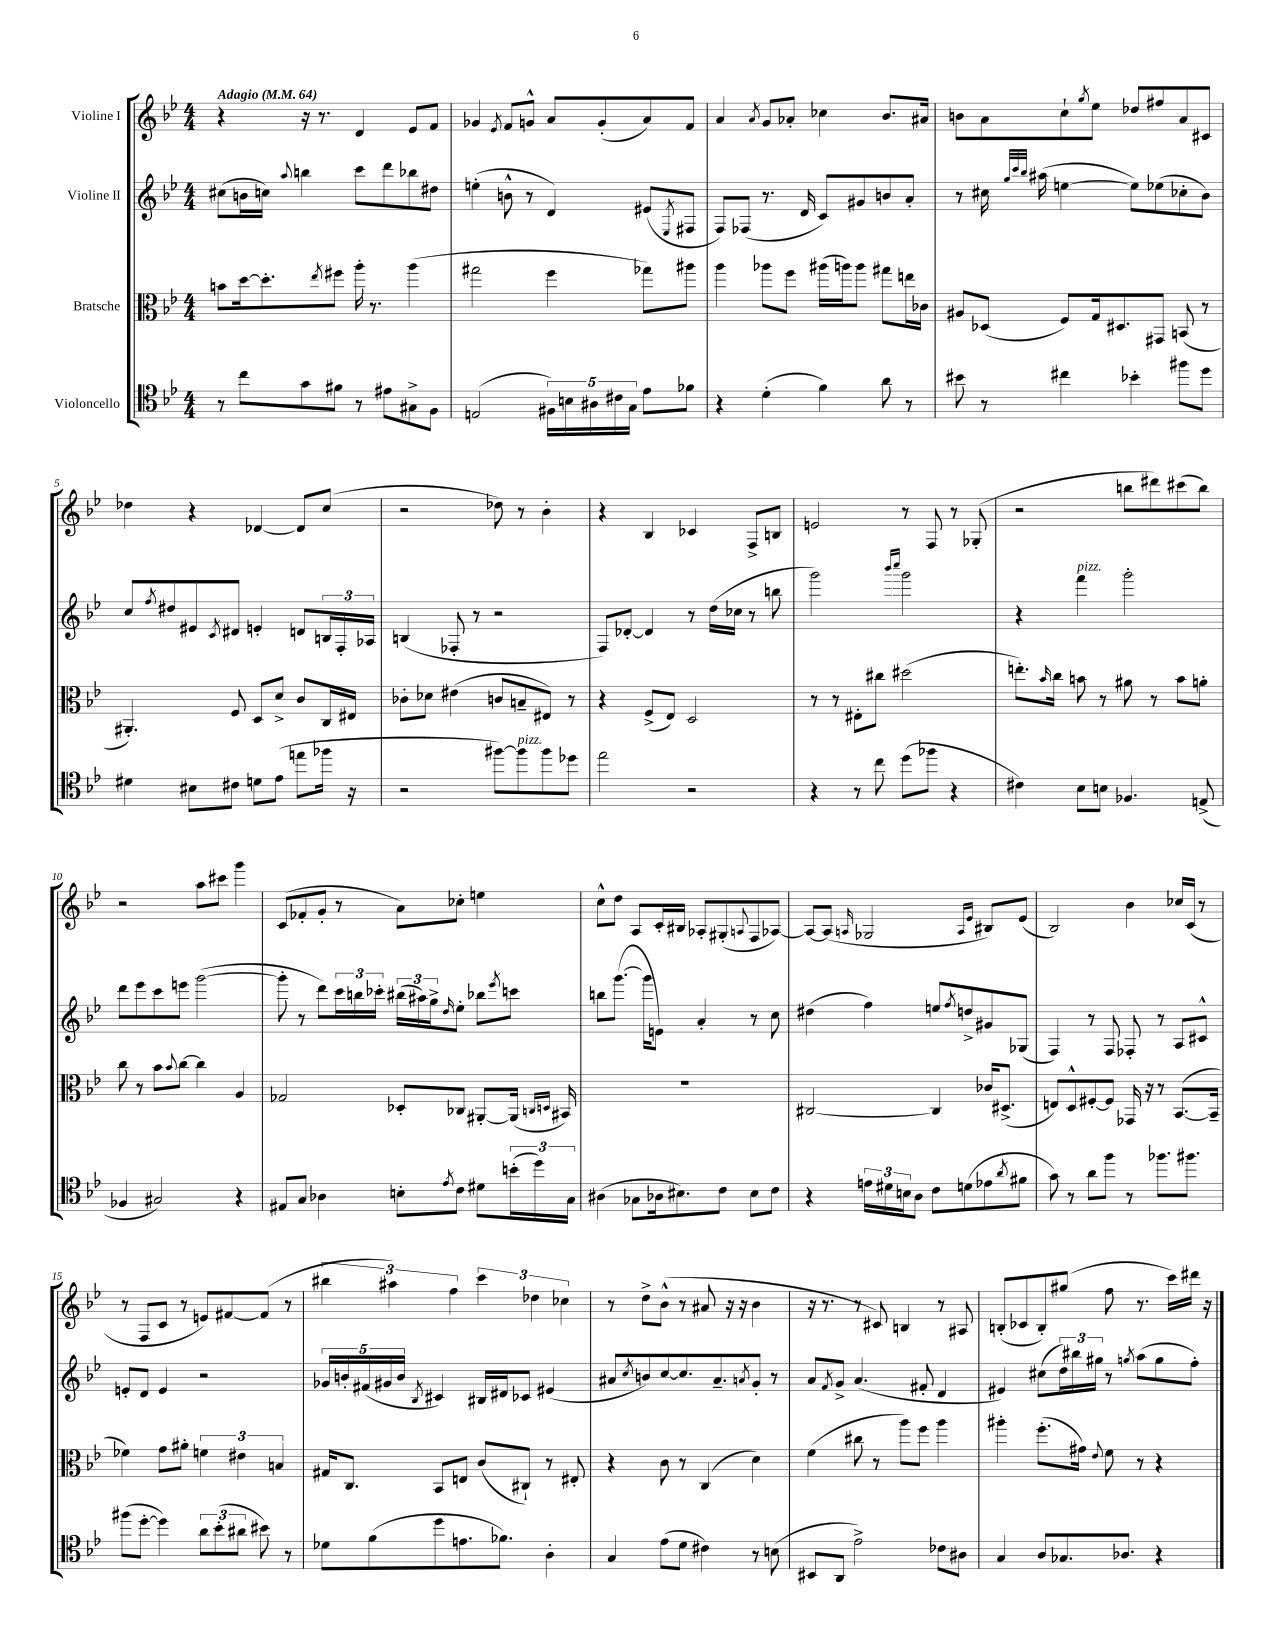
<<
\new StaffGroup <<
\new Staff = "s0" \with { instrumentName = "Violine I" } {
    \clef treble \key bes \major \numericTimeSignature \time 4/4 \tempo "Adagio" 4 = 64
    r4 r16 r8. d'4 ees'8 f'8 |
    ges'4 \acciaccatura { ees'8 } f'8 g'8-^ a'8 g'8-.( a'8) f'8 |
    a'4 \acciaccatura { a'8 } g'8 aes'8-. ces''4 bes'8. ais'16 |
    b'8 a'8 c''8-! \acciaccatura { g''8 } ees''8 des''8 fis''8 a'8 cis'8 |
    des''4 r4 des'4~ des'8 c''8( |
    r2 des''8) r8 bes'4-. |
    r4 bes4 ces'4 f8-> b8 |
    e'2 r8 f8 r8 ges8-.( |
    r2 b''8 dis'''8) cis'''8( b''8) |
    r2 a''8 cis'''8 g'''4 |
    c'8( fes'8-. g'8-. r8 a'8) ces''8-. e''4 |
    c''8-^ d''8 a8 c'16-. bis16 aes8-. gis8-.( \appoggiatura { a8 } f8 aes8~) |
    aes8~ aes8( \grace { a16 } ges2 \grace { a16 ees'16 } bis8) ees'8( |
    bes2) bes'4 ces''16 c'16( r8 |
    r8 f8 c'8 r8 e'8) fis'8~ fis'8( r8 |
    \tuplet 3/2 { bis''4 ais''4) f''4 } \tuplet 3/2 { c'''4 des''4 ces''4 } |
    r8 d''8-> bes'8-^( r8 ais'8 r16 r16 bes'4 |
    r16 r8. r8 cis'8) b4 r8 ais8 |
    b8-.( ces'8 b8-.) gis''8( f''8 r8. c'''16) dis'''16 r16 \bar "|." |
}
\new Staff = "s1" \with { instrumentName = "Violine II" } {
    \clef treble \key bes \major \numericTimeSignature \time 4/4
    cis''8( b'16 c''16) \appoggiatura { a''8 } b''4 c'''8 d'''8 bes''8 dis''8 |
    e''4-.( b'8-^ r8 d'4) eis'8( \acciaccatura { ees8 } fis8 |
    f8) fes8( r8. d'16 c'8) gis'8 b'8 a'8-. |
    r8 cis''16 \grace { g''32 c'''32 bes''32 } ais''16( e''4~ e''8) ees''8( ces''8-. bes'8) |
    c''8 \acciaccatura { f''8 } dis''8 eis'8 \acciaccatura { c'8 } dis'8 e'4-. d'8 \tuplet 3/2 { b16 f16-. aes16 } |
    b4( fes8-. r8 r2 |
    f8) des'8~-. des'4 r8 d''16( ces''16 r8 b''8 |
    g'''2) \grace { bes'''16 c''''16 } g'''2 |
    r4 f'''4^\markup { \italic "pizz." } g'''2-. |
    d'''8 ees'''8 c'''8 e'''8 g'''2~( |
    g'''8-. r8 d'''8) \tuplet 3/2 { c'''16 b''16 ces'''16-. } \tuplet 3/2 { bis''16( ais''16) g''16-> } \grace { d''16 } ees''8-. bes''8 \acciaccatura { ees'''8 } c'''8 |
    b''8 g'''8.~( g'''16 e'8) a'4-. r8 c''8 |
    dis''4( f''4) e''8 \acciaccatura { f''8 } d''8-> gis'8 ges8( |
    f4) r8 f8 fes8-. r8 a8 cis'8-^ |
    e'8-. d'8 e'4 r2 |
    \tuplet 5/4 { ges'16 b'16-. fis'16( gis'16 b'16 } \acciaccatura { bes8 } cis'4) bis16 dis'16 ces'8 eis'4( |
    ais'8 \acciaccatura { c''8 } b'8) c''8~ c''8. ais'8.-- \acciaccatura { a'8 } g'8-. r8 |
    a'8 \acciaccatura { f'8 } g'8-> a'4.( fis'8-. d'4 |
    eis'4) cis''8( \tuplet 3/2 { d''16) bis''16 gis''16 } r8 \acciaccatura { g''8 } a''8( g''8 f''8-.) \bar "|." |
}
\new Staff = "s2" \with { instrumentName = "Bratsche" } {
    \clef alto \key bes \major \numericTimeSignature \time 4/4
    b'8 d''16~ d''8.-. \acciaccatura { ees''8 } fis''8 a''16-. r8. a''4( |
    gis''2 f''4 ges''8) ais''8 |
    a''4 aes''8 f''8 ais''16( a''16) a''8 gis''8 e''16 ces'16 |
    ais8 des8( f8) g16 dis8. gis,8 b,8( r8 |
    ais,4.-.) f8 d8 d'8-> c'8 c16 eis16 |
    ces'8-. des'8 eis'4( c'8 b8-- eis8) r8 |
    r4 f8->( ees8) d2 |
    r8 r8 eis8-. cis''8 dis''2( |
    e''8.-.) \grace { bes'16 } c''16 b'8 r8 ais'8 r8 b'8 a'8-. |
    c''8 r8 bes'8 \appoggiatura { bes'8 } c''8~ c''4 a4 |
    ges2 des8-. ces8 ais,8~-. ais,16( \grace { c16 d16 } bis,16) |
    R1 |
    cis2~ cis4 ces'16 dis8.->( |
    e8) d8-^ fis8~-. fis8 ges,16 r16 r8 bes,8.~( bes,16-- |
    fes'4) g'8 ais'8-. \tuplet 3/2 { f'4 eis'4 b4 } |
    gis16 c8. bes,8 e8 c'8( cis8-!) r8 eis8-. |
    r4 c'8 r8 c4( d'4) |
    f'4( cis''8 r8 a''8) f''8 a''4 |
    ais''4-. f''8.-.( gis'16) \appoggiatura { ees'8 } f'8 r8 r4 \bar "|." |
}
\new Staff = "s3" \with { instrumentName = "Violoncello" } {
    \clef tenor \key bes \major \numericTimeSignature \time 4/4
    r8 c''8 g'8 fis'8 r8 eis'8 gis8-> f8 |
    e2( \tuplet 5/4 { fis16) b16 ais16 cis'16 g16 } ees'8 fes'8 |
    r4 d'4-.( f'4) a'8 r8 |
    bis'8 r8 cis''4 bes'4-. fis''8 d''8 |
    dis'4 bis8 cis'8 d'8 ees'8( e''8 fes''16 r16 |
    r2 fis''8~) fis''8^\markup { \italic "pizz." } fis''8 des''8 |
    ees''2 r2 |
    r4 r8 c''8 d''8( fes''8 r4 |
    cis'4) bes8 b8 fes4. e8->( |
    fes4 gis2) r4 |
    eis8 g8 aes4 b8-. \acciaccatura { ees'8 } c'8 dis'8 \tuplet 3/2 { b'16-.( d''16) g16 } |
    ais4( ges8 aes16 bis8.) c'8 bis8 c'8 |
    r4 \tuplet 3/2 { e'16 dis'16 b16 } a8 c'8 d'8( ees'8 \acciaccatura { a'8 } fis'8 |
    g'8) r8 a'8 f''8 r8 fes''8. fis''8. |
    fis''8( d''8~-. d''4) \tuplet 3/2 { a'8 bes'8-.( ais'8 } bis'8) r8 |
    des'8 f'8( d''8 e'8. fes'8.) a4-. |
    g4 ees'8( d'8 cis'4) r8 b8( |
    bis,8 a,8 ees'2->) ces'8 ais8 |
    g4 a8 ges8. aes8. r4 \bar "|." |
}
>>
>>
